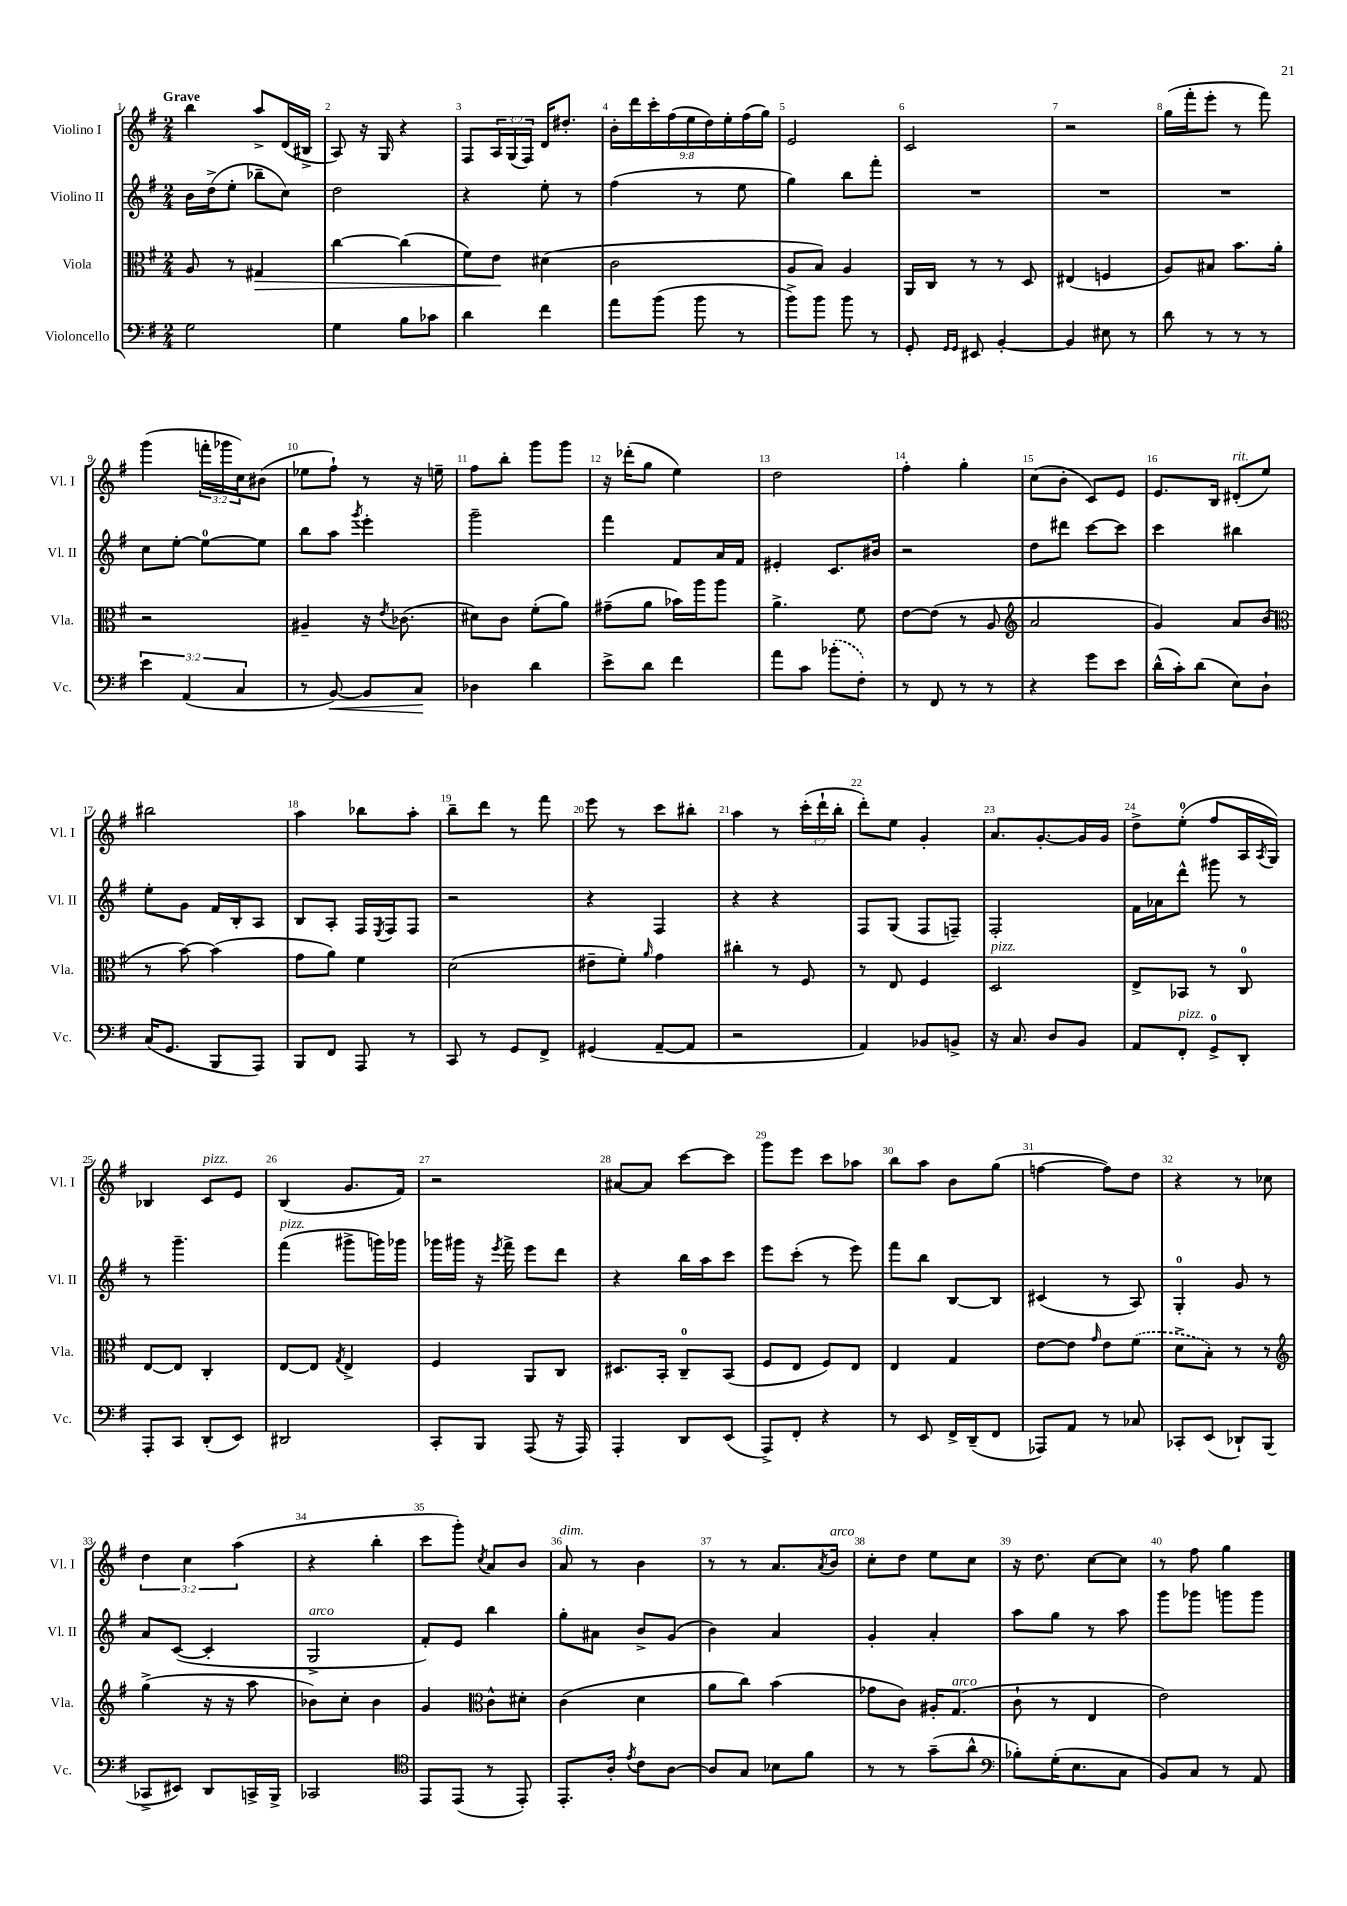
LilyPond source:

<<
\new StaffGroup <<
\new Staff = "s0" \with { instrumentName = "Violino I" shortInstrumentName = "Vl. I" } {
    \clef treble \key g \major \numericTimeSignature \time 2/4 \override Staff.TupletNumber.text = #tuplet-number::calc-fraction-text \tempo "Grave"
    b''4 a''8-> d'16( bis16-> |
    a8) r16 g16 r4 |
    fis8 \tuplet 3/2 { a16 g16( fis16) } d'16 dis''8.-. |
    \tuplet 9/8 { b'16-. d'''16 c'''16-. fis''16( e''16 d''16) e''16-. fis''16( g''16) } |
    e'2 |
    c'2 |
    r2 |
    g''16( fis'''16-. e'''8-. r8 fis'''8) |
    g'''4( \tuplet 3/2 { f'''16-. ges'''16 c''16) } bis'8( |
    ees''8 fis''8-!) r8 r16 e''16-- |
    fis''8 b''8-. g'''8 g'''8 |
    r16 des'''16-.( g''8 e''4) |
    d''2 |
    fis''4-. g''4-. |
    c''8( b'8-. c'8) e'8 |
    e'8. b16 dis'8-.^\markup { \italic "rit." }( e''8) |
    bis''2 |
    a''4 bes''8 a''8-. |
    b''8-- d'''8 r8 fis'''8 |
    e'''8 r8 c'''8 bis''8-. |
    a''4 r8 \tuplet 3/2 { c'''16-.( d'''16-! b''16-. } |
    d'''8-.) e''8 g'4-. |
    a'8. g'8.~-. g'16 g'16 |
    d''8-> e''8-0-.( fis''8 a16 \acciaccatura { a8 } g16) |
    bes4 c'8^\markup { \italic "pizz." } e'8 |
    b4( g'8. fis'16) |
    r2 |
    ais'8~ ais'8 c'''8~ c'''8 |
    g'''8 e'''8 c'''8 aes''8 |
    b''8 a''8 b'8 g''8( |
    f''4~ f''8) d''8 |
    r4 r8 ces''8 |
    \tuplet 3/2 { d''4 c''4 a''4( } |
    r4 b''4-. |
    c'''8 g'''8-.) \acciaccatura { c''8 } a'8 b'8 |
    a'8^\markup { \italic "dim." } r8 b'4 |
    r8 r8 a'8. \acciaccatura { a'8 } b'16^\markup { \italic "arco" } |
    c''8-. d''8 e''8 c''8 |
    r16 d''8. c''8~ c''8 |
    r8 fis''8 g''4 \bar "|." |
}
\new Staff = "s1" \with { instrumentName = "Violino II" shortInstrumentName = "Vl. II" } {
    \clef treble \key g \major \numericTimeSignature \time 2/4
    b'16 d''16->( e''8-. bes''8-- c''8) |
    d''2 |
    r4 e''8-. r8 |
    fis''4( r8 e''8 |
    g''4) b''8 fis'''8-. |
    R2 |
    R2 |
    R2 |
    c''8 e''8~-. e''8-0~ e''8 |
    b''8 a''8 \acciaccatura { g'''8 } e'''4-. |
    g'''2-- |
    fis'''4 fis'8 a'16 fis'16 |
    eis'4-. c'8. bis'16 |
    r2 |
    d''8 dis'''8 c'''8~ c'''8 |
    c'''4 bis''4 |
    e''8-. g'8 fis'16 b16-. a8 |
    b8 a8-. fis16 \acciaccatura { e8 } fis16 fis8 |
    r2 |
    r4 fis4 |
    r4 r4 |
    fis8 g8( fis8 f8--) |
    fis2-. |
    fis'16 aes'16 d'''8-^ gis'''8 r8 |
    r8 g'''4.-- |
    fis'''4^\markup { \italic "pizz." }( gis'''8-> g'''16) ges'''16 |
    ges'''16 gis'''16 r16 \acciaccatura { e'''8 } fis'''16-> e'''8 d'''8 |
    r4 b''16 a''16 c'''8 |
    e'''8 c'''8-.( r8 e'''8) |
    fis'''8 b''8 b8~ b8 |
    cis'4( r8 a8) |
    g4-0-. g'8 r8 |
    a'8 c'8~( c'4-. |
    g2->^\markup { \italic "arco" } |
    fis'8-.) e'8 b''4 |
    g''8-. ais'8 b'8-> g'8( |
    b'4) a'4 |
    g'4-. a'4-. |
    a''8 g''8 r8 a''8 |
    g'''8 ges'''8 g'''8 g'''8 \bar "|." |
}
\new Staff = "s2" \with { instrumentName = "Viola" shortInstrumentName = "Vla." } {
    \clef alto \key g \major \numericTimeSignature \time 2/4
    a8 r8 gis4\> |
    c''4~ c''4( |
    fis'8) e'8\! dis'4( |
    c'2 |
    a8 b8) a4 |
    a,16 c16 r8 r8 d8 |
    eis4( f4 |
    a8) bis8 b'8. a'16-. |
    r2 |
    ais4-- r16 \acciaccatura { e'8 } ces'8.( |
    dis'8) c'8 fis'8-.( a'8) |
    gis'8--( a'8 bes'16) a''16 a''8 |
    a'4.-> fis'8 |
    e'8~ e'8( r8 a8 |
    \clef treble a'2 |
    g'4) a'8 b'8( |
    \clef alto r8 b'8~) b'4( |
    g'8 a'8) fis'4 |
    d'2( |
    eis'8-- fis'8-.) \grace { a'16 } g'4 |
    cis''4-. r8 fis8 |
    r8 e8 fis4 |
    d2^\markup { \italic "pizz." } |
    e8-> bes,8 r8 c8-0 |
    e8~ e8 c4-. |
    e8~ e8 \acciaccatura { g8 } e4-> |
    fis4 a,8 c8 |
    dis8. b,16-. c8-0-- b,8( |
    fis8 e8 fis8) e8 |
    e4 g4 |
    e'8~ e'8 \grace { g'16 } e'8 \once \slurDashed fis'8( |
    d'8-> b8-.) r8 r8 |
    \clef treble g''4->( r16 r16 a''8 |
    bes'8) c''8-. bes'4 |
    g'4 \clef alto c'8-^ dis'8-. |
    c'4( d'4 |
    a'8 c''8) b'4( |
    ges'8 c'8) ais16-. g8.^\markup { \italic "arco" }( |
    c'8-! r8 e4 |
    e'2) \bar "|." |
}
\new Staff = "s3" \with { instrumentName = "Violoncello" shortInstrumentName = "Vc." } {
    \clef bass \key g \major \numericTimeSignature \time 2/4 \override Staff.TupletNumber.text = #tuplet-number::calc-fraction-text
    g2 |
    g4 b8 ces'8 |
    d'4 fis'4 |
    a'8 b'8( b'8 r8 |
    b'8->) b'8 b'8 r8 |
    g,8-. \grace { g,16 g,16 } eis,8 b,4~-. |
    b,4 eis8 r8 |
    d'8 r8 r8 r8 |
    \tuplet 3/2 { e'4 a,4( c4 } |
    r8 b,8~\<) b,8 c8\! |
    des4 d'4 |
    e'8-> d'8 fis'4 |
    a'8 c'8 \once \slurDashed bes'8-.( fis8-.) |
    r8 fis,8 r8 r8 |
    r4 g'8 e'8 |
    d'16-^( c'16-.) d'8( e8) d8-! |
    c16( g,8. b,,8 a,,8) |
    b,,8 fis,8 a,,8 r8 |
    c,8 r8 g,8 fis,8-> |
    gis,4( a,8~-- a,8 |
    r2 |
    a,4) bes,8 b,8-> |
    r16 c8. d8 b,8 |
    a,8 fis,8-.^\markup { \italic "pizz." } g,8-0-> d,8-. |
    a,,8-. c,8 d,8-.( e,8) |
    dis,2 |
    c,8-. b,,8 a,,8( r16 a,,16) |
    a,,4-. d,8 e,8( |
    a,,8->) fis,8-. r4 |
    r8 e,8 fis,16-> d,16--( fis,8 |
    aes,,8) a,8 r8 ces8 |
    ces,8-. e,8( des,8-!) b,,8( |
    ces,8-> eis,8) d,8 c,16-> b,,16-> |
    ces,2 |
    \clef tenor e,8 e,8( r8 e,8-.) |
    e,8.-. a16-. \acciaccatura { e'8 } c'8 a8~ |
    a8 g8 bes8 fis'8 |
    r8 r8 g'8--( a'8-^ |
    \clef bass bes8-.) g16-.( e8. c8 |
    b,8) c8 r8 a,8 \bar "|." |
}
>>
>>
\layout { \context { \Score \override BarNumber.break-visibility = ##(#f #t #t) barNumberVisibility = #all-bar-numbers-visible } }
